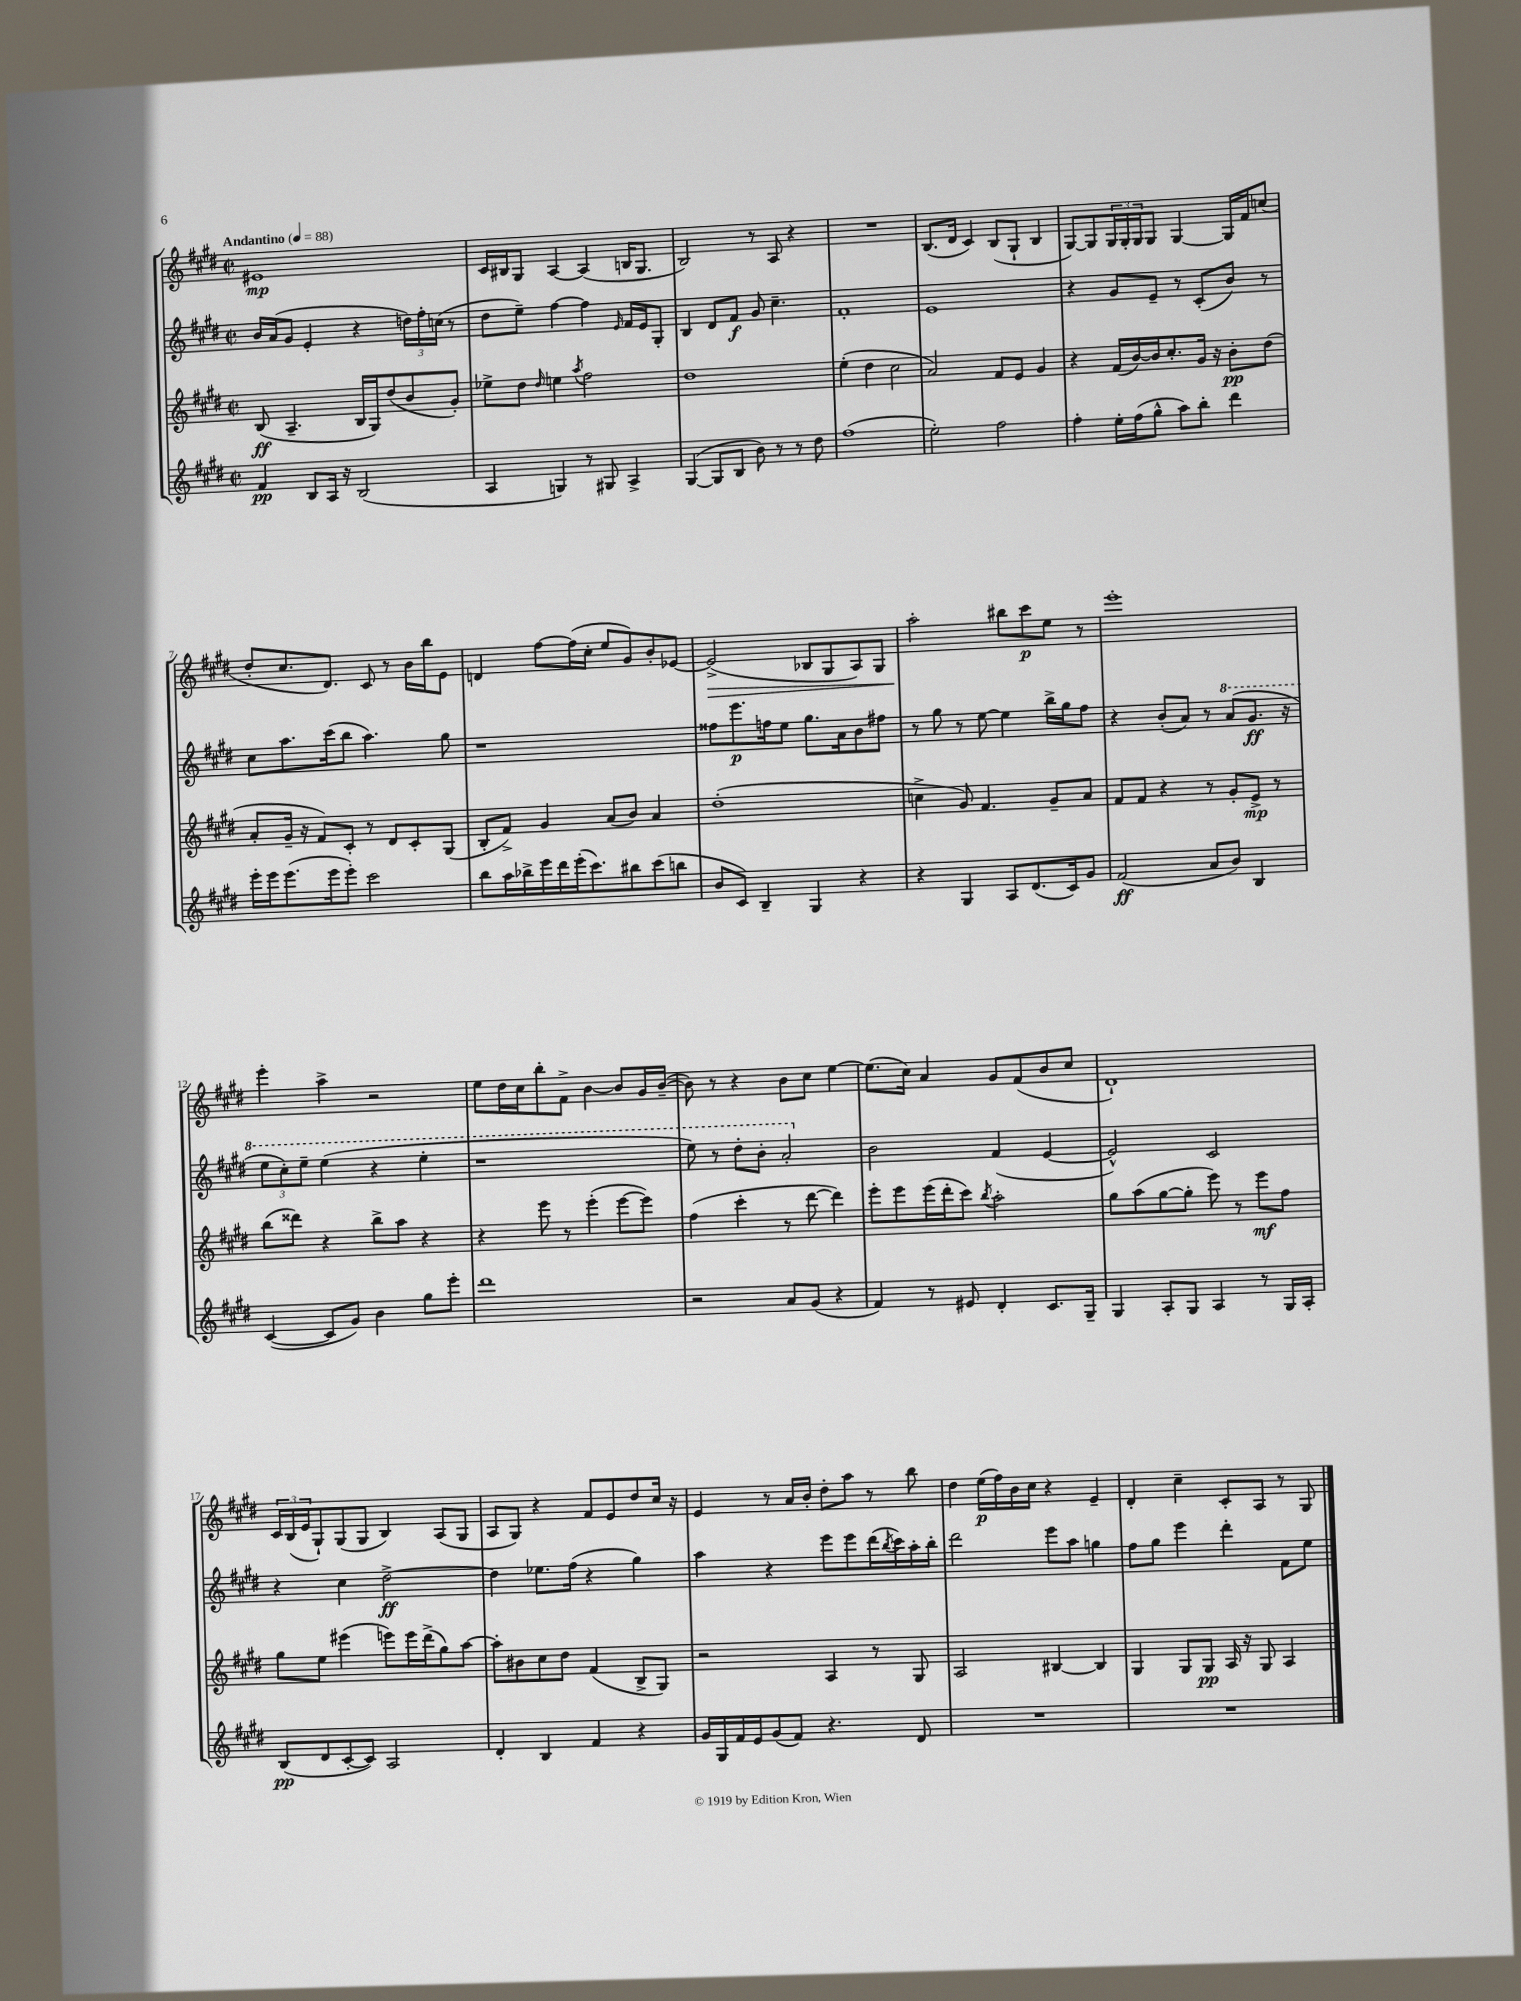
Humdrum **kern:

**kern	**kern	**kern	**kern
*staff4	*staff3	*staff2	*staff1
*clefG2	*clefG2	*clefG2	*clefG2
*k[f#c#g#d#]	*k[f#c#g#d#]	*k[f#c#g#d#]	*k[f#c#g#d#]
*M2/2	*M2/2	*M2/2	*M2/2
*met(c|)	*met(c|)	*met(c|)	*met(c|)
*MM88	*MM88	*MM88	*MM88
4f#/	(8B/	16b/LL	1e#
.	.	(16a/J	.
.	4.A~/	8g#/J	.
8B/L	.	4e'/	.
16A/Jk	.	.	.
16r	.	.	.
(2B/	16B/LL	4r	.
.	16G#/J)	.	.
.	(8dd#/	.	.
.	8b/	24dd\LL)	.
.	.	24ff#'\	.
.	.	(24cc\JJ	.
.	8g#'/J)	8r	.
=	=	=	=
4A/	8ee-^\L	8dd#\L	16c#/LL
.	.	.	16B#/J
.	8dd#\J	8ee~\J)	8G#/J
.	16qqdd#/	.	.
4G/)	4ee\	[4ff#\	[4A/
.	8qaa/	.	.
8r	2ff#\	4ff#\]	(4A/]
8G#/	.	.	.
.	.	16qqe/	.
4A^/	.	16f#/LL	16B/LK
.	.	16e/J	8.G#/J
.	.	8G#'/J	.
=	=	=	=
([4G#/	1dd#	4B/	2B/)
8G#/]L	.	8d#/L	.
8B/J	.	8f#/J	.
8b\)	.	8g#/	8r
8r	.	4.cc#~\	8A/
8r	.	.	4r
8dd#\	.	.	.
=	=	=	=
(1ff#	(4ee'\	1f#'	1r
.	4dd#\	.	.
.	2cc#\	.	.
=	=	=	=
2ee'\)	2a/)	1e	(8.B/L
.	.	.	16d#/Jk
.	.	.	4c#/)
2ff#\	8f#/L	.	(8B/L
.	8e/J	.	8G#`/J
.	4g#/	.	4B/
=	=	=	=
4ff#'\	4r	4r	[8G#/L)
.	.	.	8G#/]
16ee'\LL	(16f#/LL	8g#/L	24G#/L
.	.	.	24G#'/
(16ff#\J	[16b/)	.	.
.	.	.	24G#/J
8gg#^^\J	16b/]J	8e~/J	8G#/J
.	8.cc#'/	.	.
8aa\L)	.	8r	[4G#/
8bb'\J	16g#/Jk	(8c#'/L	.
.	16r	.	.
4ddd#\	8b'\L	8b/J)	16G#/]LL
.	.	.	16f#/J
.	(8dd#\J	8r	(8cc/J
=	=	=	=
16eee'\LL	8a'/L	8cc#\L	8dd#'/L
16eee\J	.	.	.
(8.eee\	16g#~/Jk	8.aa\	8.cc#/
.	16r	.	.
.	8f#/L)	.	.
16eee\k	.	(16ccc#\k	8.d#/J)
8eee'\J)	8c#'/J	8bb\J	.
2ccc#\	8r	4.aa\)	8c#/
.	8d#/L	.	8r
.	8c#'/	.	16b\LL
.	.	.	16bb\J
.	(8G#/J	8gg#\	8e\J
=	=	=	=
8bb\L	8B'/L	1r	4d/
16aa\L	8f#^/J)	.	.
16bb-^\	.	.	.
16eee\	4g#/	.	[8ff#\L
16ddd#\	.	.	.
(16eee'\J	.	.	(16ff#\]L
8.ccc#\)	.	.	16cc#'\JJ
.	(8a/L	.	8ee/L
8bb#\	8b/J)	.	8g#/)
(8ccc#\	4a/	.	8b'/
8bb\J	.	.	[8e-/J
=	=	=	=
8b/L	(1dd#'	8ff##\L	(2e-^/]
8c#/J)	.	8.eee\	.
4B~/	.	.	.
.	.	16ff\k	.
.	.	8ee\J	.
4G#/	.	8.gg#\L	8B-/L
.	.	.	8G#/
.	.	16a\k	.
4r	.	8b\	8A/)
.	.	8ff#\J	8G#/J
=	=	=	=
4r	4cc^\	8r	2aa'\
.	.	8gg#\	.
4G#/	8g#/)	8r	.
.	4.f#/	[8ee\	.
8A/L	.	4ee\]	8bb#\L
(8.d#/	.	.	8ccc#\
.	8g#~/L	16bb^\LL	8ee\J
16c#/k)	.	16gg#\J	.
8g#/J	8a/J	8ff#\J	8r
=	=	=	=
(2f#/	8f#/L	4r	1eee'
.	8f#/J	.	.
.	4r	(8b'/L	.
.	.	8a/J)	.
8a/L	8r	8r	.
8b/J)	8g#'/L	(8aa/L	.
4B/	8e^/J	8.gg#/J	.
.	8r	.	.
.	.	16r	.
=	=	=	=
([4c#/	(8bb\L	12eee\L	4eee'\
.	.	12ccc#'\)	.
.	8ddd##\J)	.	.
.	.	12eee~\J	.
8c#/]L	4r	(4eee\	4aa^\
8g#/J)	.	.	.
4b\	8bb^\L	4r	2r
.	8aa\J	.	.
8gg#\L	4r	4eee'\	.
8eee'\J	.	.	.
=	=	=	=
1ddd#	4r	1r	8ee\L
.	.	.	16dd#\L
.	.	.	16cc#\J
.	8eee\	.	8bb'\
.	8r	.	8f#^\J
.	(4eee'\	.	[4b\
.	[8eee\L	.	8b/]L
.	8eee\]J)	.	16g#/L
.	.	.	([16b~/JJ
=	=	=	=
2r	(4ff#\	8eee\)	8b\])
.	.	8r	8r
.	4ccc#'\	8ddd#'\L	4r
.	.	8bb'\J	.
8a/L	8r	2aa'/	8b\L
(8g#/J	[8ddd#\	.	8cc#\J
4r	4ddd#\])	.	[4ee\
=	=	=	=
4f#/)	8eee'\L	2b\	(8.ee\]L
.	8eee\	.	.
.	.	.	16cc#\Jk)
8r	(16eee\L	.	4a/
.	16ddd#'\J	.	.
8e#/	8ccc#\J)	.	.
.	8qbb/	.	.
4d#'/	2aa'\	(4f#/	8g#/L
.	.	.	(8f#/
8.c#/L	.	[4e/	8b/
.	.	.	8cc#/J
16G#~/Jk	.	.	.
=	=	=	=
4G#/	8gg#\L	2e^^/])	1d#`)
.	(8aa\	.	.
8A'/L	[8gg#\	.	.
8G#/J	8gg#'\]J	.	.
4A/	8eee\)	2c#/	.
.	8r	.	.
8r	8eee\L	.	.
16G#/LL	8ff#\J	.	.
16A'/JJ	.	.	.
=	=	=	=
(8B/L	8gg#\L	4r	24c#/LL
.	.	.	(24B/
.	.	.	24e/J
8d#/	8ee\J	.	8G#`/)
[8c#'/	(4eee#\	4cc#\	(8G#/
8c#/]J)	.	.	8G#/J
2A/	8eee\L)	[2dd#^\	4B/)
.	16eee\L	.	.
.	(16ddd#^\J	.	.
.	8gg#\)	.	(8A/L
.	[8aa\J	.	8G#/J
=	=	=	=
4d#'/	8aa'\]L	4dd#\]	8A/L
.	8b#\	.	8G#/J)
4B/	8cc#\	8.ee-\L	4r
.	8dd#\J	.	.
.	.	(16ff#\Jk	.
4f#/	(4f#/	4r	8f#/L
.	.	.	8e/
4r	8B^/L	4gg#\)	8dd#/
.	8G#/J)	.	16cc#/Jk
.	.	.	16r
=	=	=	=
16g#/LL	2r	4aa\	4e/
16G#/	.	.	.
16f#/	.	.	.
16e/J	.	.	.
(8g#/	.	4r	8r
8f#/J)	.	.	16a/LL
.	.	.	16b'/JJ
4.r	4A/	8eee\L	8dd#'\L
.	.	8eee\	8aa\J
.	8r	(16ddd#\L	8r
.	.	8qbb/	.
.	.	16ccc#\)	.
8d#/	8G#/	16aa'\	8bb\
.	.	16bb'\JJ	.
=	=	=	=
1r	2A/	2ddd#\	4dd#\
.	.	.	(16ee\LL
.	.	.	16ff#\)
.	.	.	16b\
.	.	.	16cc#\JJ
.	[4B#/	8eee\L	4r
.	.	8aa\J	.
.	4B#/]	4gg\	4e~/
=	=	=	=
1r	4G#/	8ff#\L	4d#'/
.	.	8gg#\J	.
.	8G#/L	4eee\	4cc#~\
.	8G#/J	.	.
.	16A/	4ddd#'\	8c#'/L
.	16r	.	.
.	8G#/	.	8A/J
.	4A/	8f#\L	8r
.	.	8ee\J	8G#/
==	==	==	==
*-	*-	*-	*-
